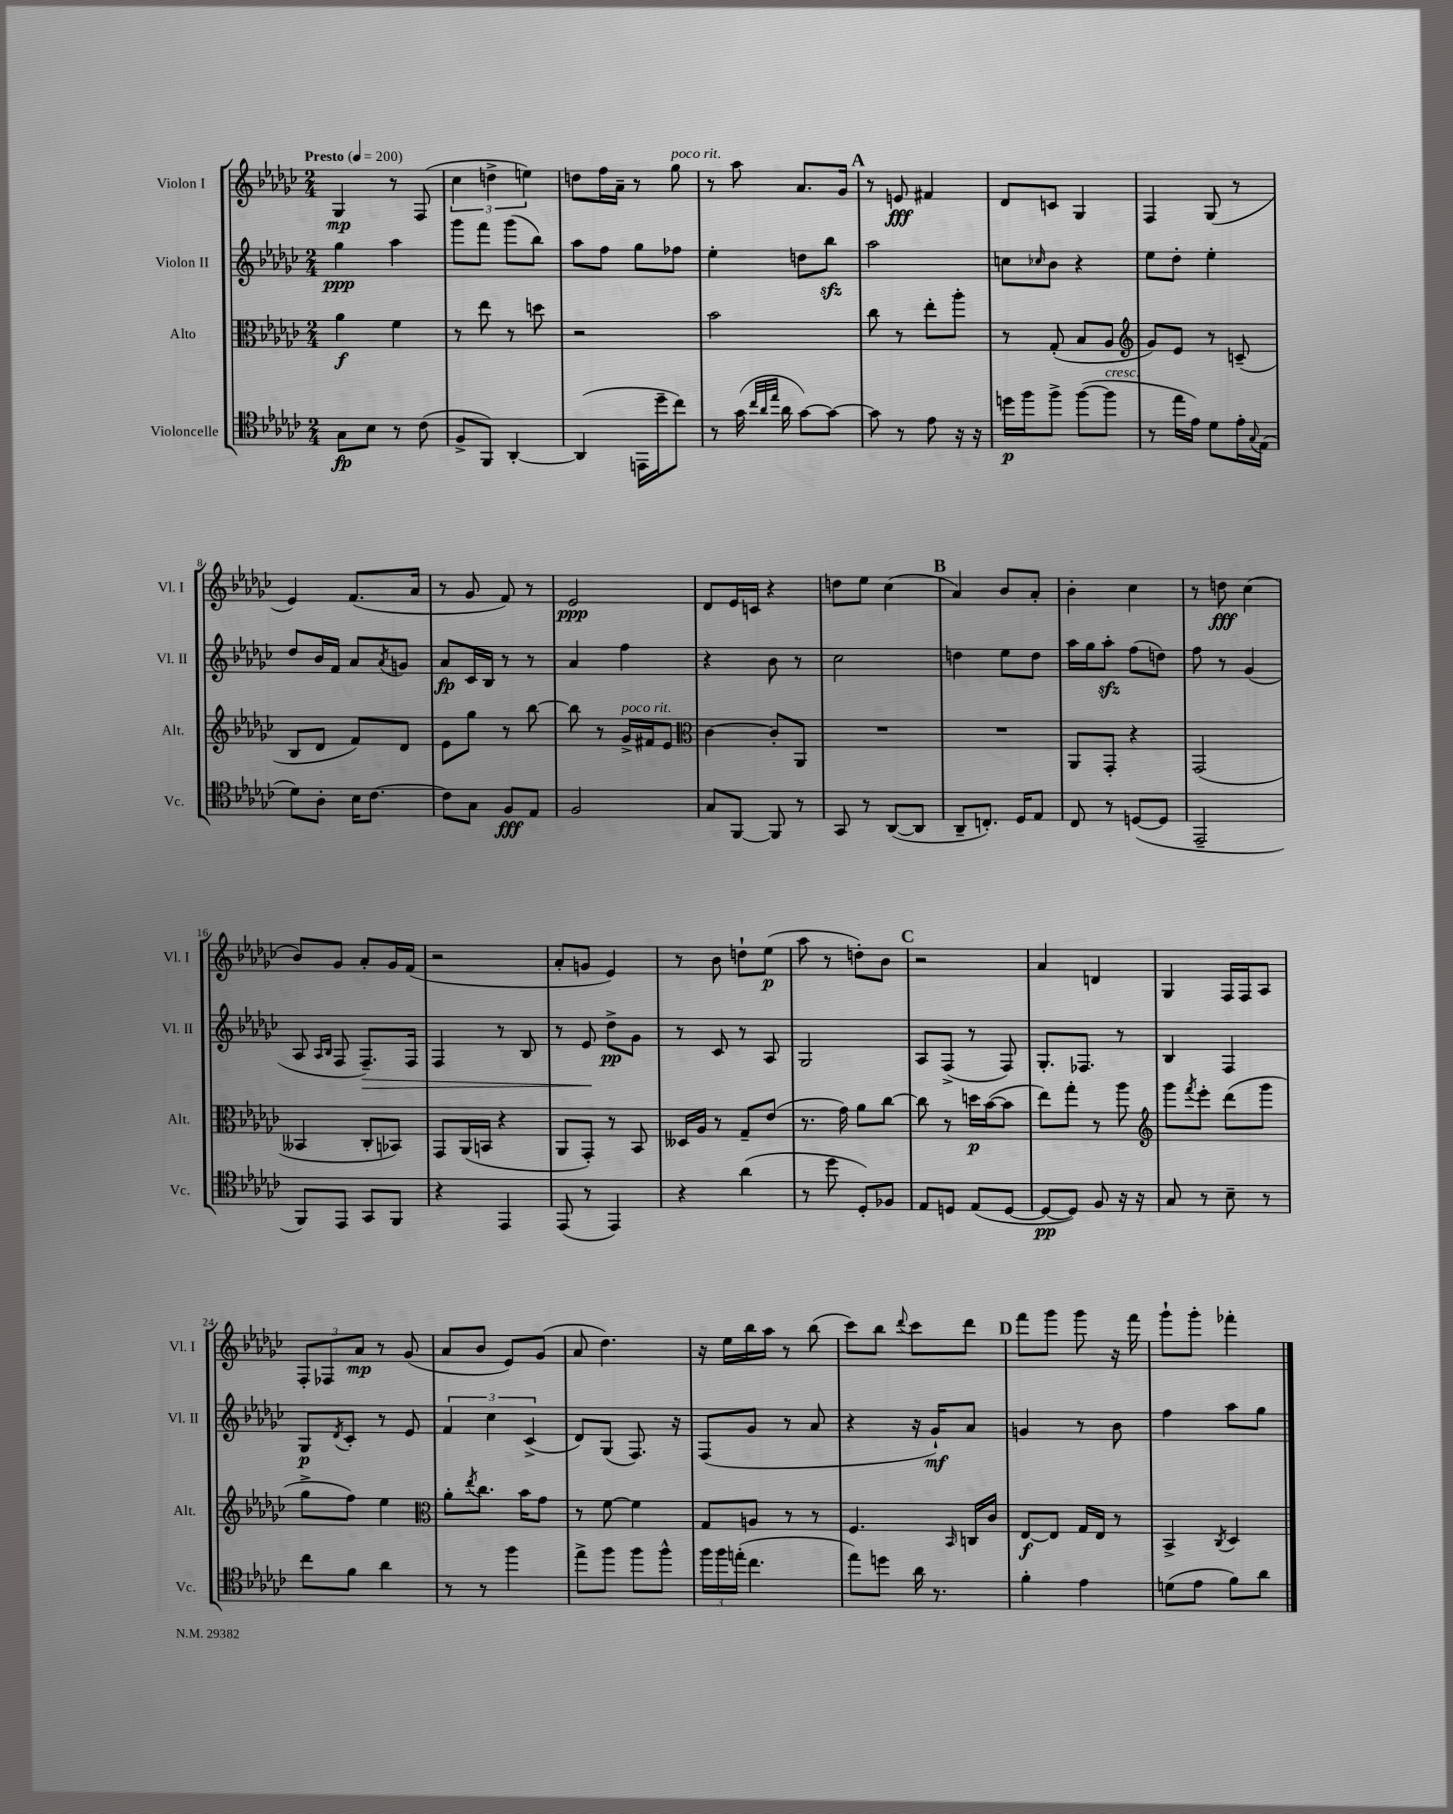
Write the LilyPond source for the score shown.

<<
\new StaffGroup <<
\new Staff = "s0" \with { instrumentName = "Violon I" shortInstrumentName = "Vl. I" } {
    \clef treble \key ges \major \numericTimeSignature \time 2/4 \tempo "Presto" 4 = 200
    ges4\mp r8 f8( |
    \tuplet 3/2 { ces''4 d''4-> e''4) } |
    d''8 f''16 aes'16-- r8 ges''8^\markup { \italic "poco rit." } |
    r8 aes''8 aes'8. ges'16 |
    \mark \markup { \bold "A" } r8 e'8\fff fis'4 |
    des'8 c'8 ges4 |
    f4 ges8( r8 |
    ees'4) f'8.( aes'16 |
    r8 ges'8 f'8) r8 |
    ees'2\ppp |
    des'8 ees'16 c'16 r4 |
    d''8 ees''8 ces''4( |
    \mark \markup { \bold "B" } aes'4) bes'8 aes'8-. |
    bes'4-. ces''4 |
    r8 d''8\fff ces''4( |
    bes'8) ges'8 aes'8-. ges'16 f'16( |
    r2 |
    aes'8-. g'8 ees'4) |
    r8 bes'8 d''8-! ees''8\p( |
    aes''8 r8 d''8-.) bes'8 |
    \mark \markup { \bold "C" } r2 |
    aes'4 d'4 |
    ges4 f16 f16 aes8 |
    \tuplet 3/2 { f8-. fes8 aes'8\mp } r8 ges'8( |
    aes'8 bes'8 ees'8) ges'8( |
    aes'8 des''4.) |
    r16 ees''16 bes''16 aes''16 r8 bes''8( |
    ces'''8) bes''8 \appoggiatura { des'''8 } ces'''8 des'''8 |
    \mark \markup { \bold "D" } f'''8 ges'''8 ges'''8 r16 f'''16 |
    ges'''8-! ges'''8-. fes'''4-. \bar "|." |
}
\new Staff = "s1" \with { instrumentName = "Violon II" shortInstrumentName = "Vl. II" } {
    \clef treble \key ges \major \numericTimeSignature \time 2/4
    ges''4\ppp aes''4 |
    ges'''8 f'''8 ges'''8( bes''8) |
    aes''8 f''8 ges''8 fes''8 |
    ees''4-. d''8 bes''8\sfz |
    \mark \markup { \bold "A" } aes''2 |
    c''8 \grace { ces''16 } bes'8 r4 |
    ees''8 des''8-. ees''4-. |
    des''8 bes'16 f'16 aes'8 \acciaccatura { aes'8 } g'8 |
    aes'8\fp ces'16 bes16 r8 r8 |
    aes'4 f''4 |
    r4 bes'8 r8 |
    ces''2 |
    \mark \markup { \bold "B" } d''4 ees''8 d''8 |
    aes''16 ges''16 aes''8-.\sfz f''8( d''8) |
    f''8 r8 ges'4( |
    aes8 \grace { aes16 bes16 } f8 f8.--\>) f16 |
    f4 r8 bes8 |
    r8 ees'8\! des''8->\pp ges'8 |
    r8 ces'8 r8 aes8 |
    ges2 |
    \mark \markup { \bold "C" } aes8 f8->( r8 f8) |
    ges8.-. fes8. r8 |
    bes4 f4 |
    ges8\p \acciaccatura { des'8 } ces'8-. r8 ees'8 |
    \tuplet 3/2 { f'4 ces''4 ces'4->( } |
    des'8) ges8( f8.) r16 |
    f8( ges'8 r8 aes'8 |
    r4 r16 ges'16-!\mf) aes'8 |
    \mark \markup { \bold "D" } g'4 r8 bes'8 |
    f''4 aes''8 ges''8 \bar "|." |
}
\new Staff = "s2" \with { instrumentName = "Alto" shortInstrumentName = "Alt." } {
    \clef alto \key ges \major \numericTimeSignature \time 2/4
    aes'4\f f'4 |
    r8 ees''8 r8 d''8 |
    r2 |
    bes'2 |
    \mark \markup { \bold "A" } ces''8 r8 ees''8-. aes''8-. |
    r8 ges8-.( bes8 aes8 |
    \clef treble ges'8) ees'8 r8 c'8--( |
    bes8 des'8 f'8) des'8 |
    ees'8 ges''8 r8 bes''8~ |
    bes''8 r8 ges'16->^\markup { \italic "poco rit." } fis'16 ees'8 |
    \clef alto ces'4~ ces'8-. aes,8 |
    R2 |
    \mark \markup { \bold "B" } R2 |
    aes,8 ges,8-. r4 |
    ges,2( |
    beses,4 ces8-. bes,8) |
    ges,8 aes,16( b,16 r4 |
    aes,8 ges,8-.) r8 bes,8 |
    deses16 aes16 r8 ges8-- ees'8( |
    r8. ges'16) aes'8 ces''8~ |
    \mark \markup { \bold "C" } ces''8 r8 d''16\p bes'16~( bes'8 |
    ees''8) ges''8-. r8 aes''8 |
    \clef treble ges'''8 \acciaccatura { f'''8 } ees'''8-. des'''8( ges'''8 |
    ges''8-> f''8) ees''4 |
    \clef alto aes'8-. \acciaccatura { ees''8 } ces''8. bes'16 ges'8 |
    r8 f'8~ f'4 |
    ges8 a8 r8 r8 |
    f4. \grace { bes,16 } c16 ces'16 |
    \mark \markup { \bold "D" } ees8~\f ees8 ges16 ees16 r8 |
    bes,4-> \acciaccatura { ces8 } des4 \bar "|." |
}
\new Staff = "s3" \with { instrumentName = "Violoncelle" shortInstrumentName = "Vc." } {
    \clef tenor \key ges \major \numericTimeSignature \time 2/4
    ges8\fp bes8 r8 ces'8( |
    f8-> f,8) aes,4~-. |
    aes,4( e,16 des''16-- ces''8) |
    r8 ges'16( \grace { ces''32 aes'32 ees''32 } aes'16 ges'8~) ges'8~ |
    \mark \markup { \bold "A" } ges'8 r8 ees'8 r16 r16 |
    d''16\p f''16 f''8-> f''8~( f''8^\markup { \italic "cresc." } |
    r8 ees''16 ees'16) des'8 ees'16-. \appoggiatura { ges8 } ees16( |
    des'8) aes8-. bes16 ces'8.~ |
    ces'8 ges8 f8\fff ees8 |
    f2 |
    ges8 f,8~ f,8 r8 |
    ges,8 r8 aes,8~( aes,8 |
    \mark \markup { \bold "B" } aes,8-- c8.-.) des16 ees8 |
    ces8 r8 d8~( d8 |
    ees,2-- |
    f,8) ees,8 ges,8 f,8 |
    r4 ees,4 |
    ees,8( r8 ees,4) |
    r4 aes'4( |
    r8 des''8 des8-.) fes8 |
    \mark \markup { \bold "C" } ees8 d8 ees8( d8~ |
    d8~\pp d8) f8 r16 r16 |
    ges8 r8 bes8-- r8 |
    ces''8 f'8 aes'4 |
    r8 r8 f''4 |
    ees''8-> f''8 f''8 f''8-^ |
    \tuplet 3/2 { f''16 f''16 e''16-.( } ces''4. |
    ees''8) d''8 aes'16 r8. |
    \mark \markup { \bold "D" } f'4-. ees'4 |
    d'8( ees'8 f'8) aes'8 \bar "|." |
}
>>
>>
